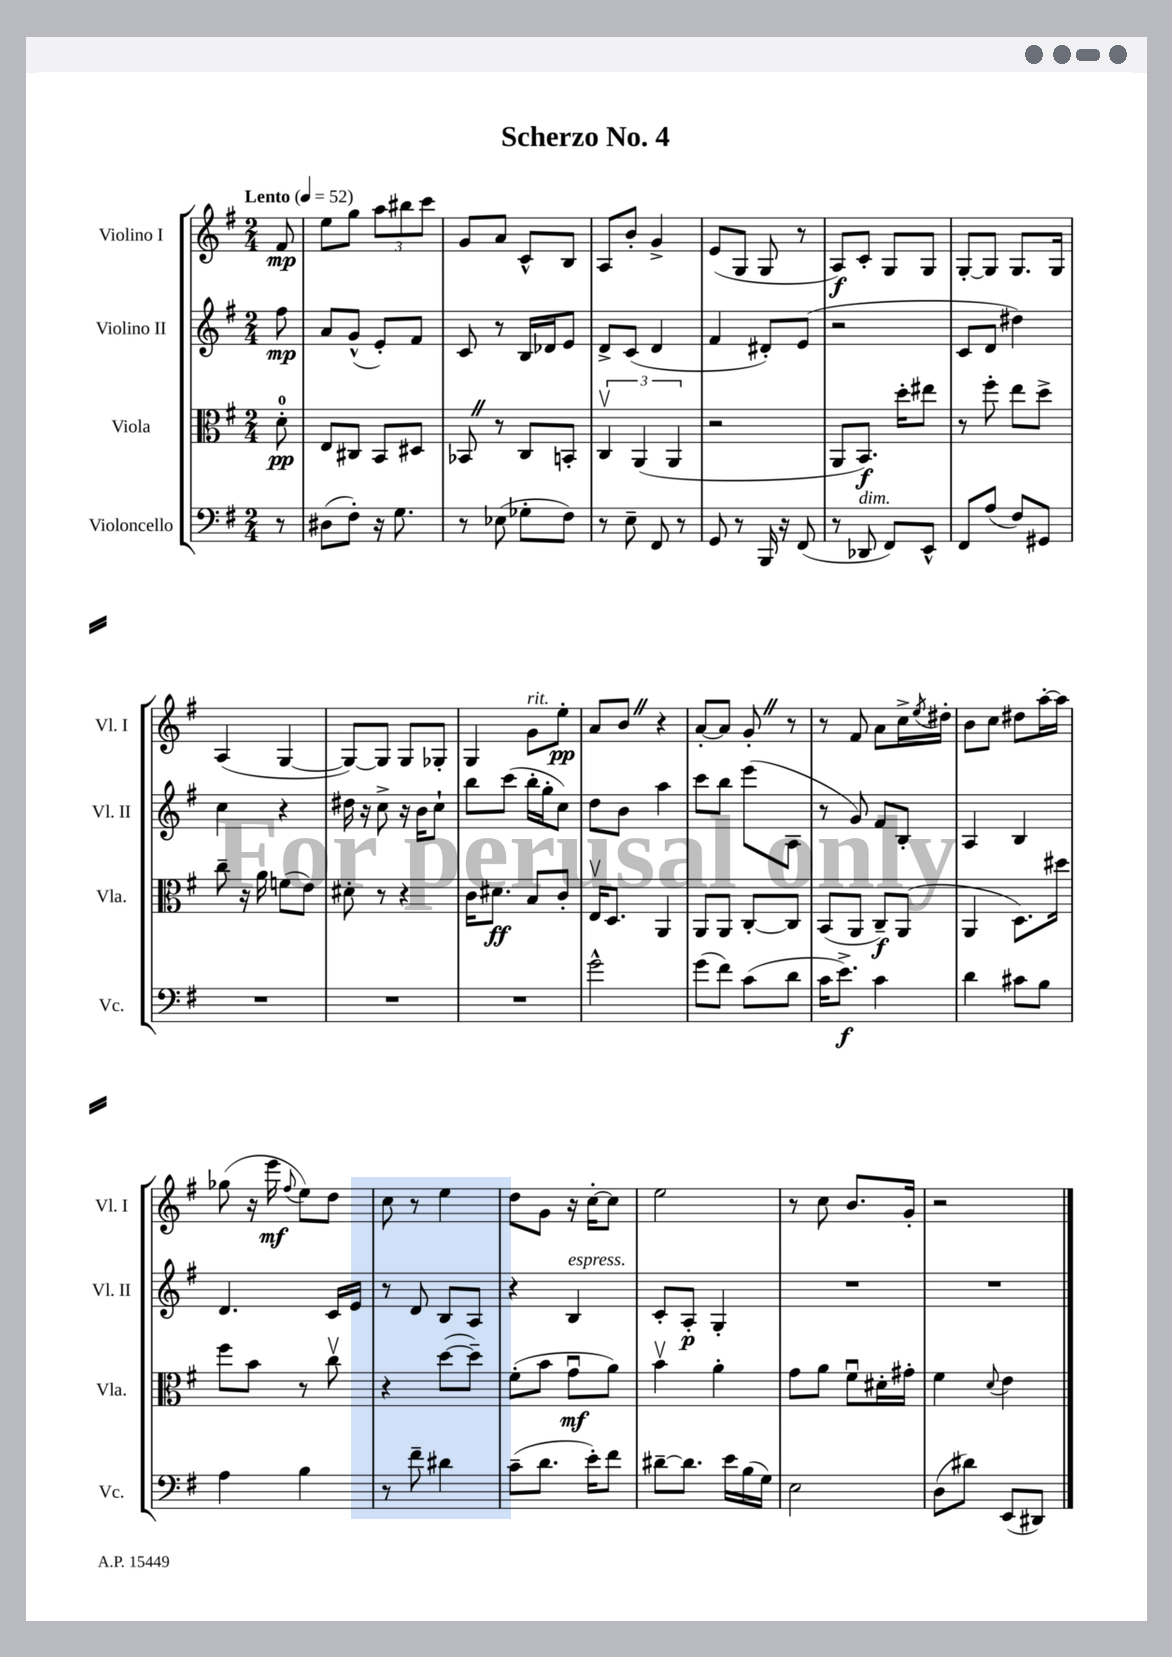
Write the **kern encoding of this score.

**kern	**dynam	**kern	**dynam	**kern	**dynam	**kern	**dynam
*part4	*part4	*part3	*part3	*part2	*part2	*part1	*part1
*staff4	*staff4	*staff3	*staff3	*staff2	*staff2	*staff1	*staff1
*I"Violoncello	*	*I"Viola	*	*I"Violino II	*	*I"Violino I	*
*I'Vc.	*	*I'Vla.	*	*I'Vl. II	*	*I'Vl. I	*
*clefF4	*	*clefC3	*	*clefG2	*	*clefG2	*
*k[f#]	*	*k[f#]	*	*k[f#]	*	*k[f#]	*
*M2/4	*	*M2/4	*	*M2/4	*	*M2/4	*
*MM52	*	*MM52	*	*MM52	*	*MM52	*
=	=	=	=	=	=	=	=
!	!	!	!	!	!	!LO:TX:a:B:t=Lento	!
8r	.	8d'\	pp	8ff#\	mp	8f#/	mp
=1	=1	=1	=1	=1	=1	=1	=1
(8D#X\L	.	8E/L	.	8a/L	.	8ee\L	.
8F#'\J)	.	8C#X/J	.	(8g^^/J	.	8gg\J	.
16r	.	8BB/L	.	8e'/L)	.	12aa\L	.
8.G\	.	.	.	.	.	.	.
.	.	.	.	.	.	12bb#X\	.
.	.	8D#X/J	.	8f#/J	.	.	.
.	.	.	.	.	.	12ccc\J	.
=2	=2	=2	=2	=2	=2	=2	=2
8r	.	8BB-XZ/	.	8c/	.	8g/L	.
(8E-X\	.	8r	.	8r	.	8a/J	.
8G-X'\L	.	8C/L	.	16B/LL	.	8c^^/L	.
.	.	.	.	16d-X/J	.	.	.
8F#\J)	.	8BBn'/J	.	8e/J	.	8B/J	.
=3	=3	=3	=3	=3	=3	=3	=3
8r	.	6Cv/	.	8d^/L	.	8A/L	.
8E~\	.	.	.	(8c/J	.	8b'/J	.
.	.	(6AA/	.	.	.	.	.
8FF#/	.	.	.	4d/	.	4g^/	.
.	.	6AA/	.	.	.	.	.
8r	.	.	.	.	.	.	.
=4	=4	=4	=4	=4	=4	=4	=4
8GG/	.	2r	.	4f#/	.	(8e/L	.
8r	.	.	.	.	.	8G/J	.
16BBB/	.	.	.	8d#X'/L)	.	8G/	.
16r	.	.	.	.	.	.	.
(8FF#/	.	.	.	(8e/J	.	8r	.
=5	=5	=5	=5	=5	=5	=5	=5
8r	.	8AA/L	.	2r	.	8A/L)	f
!LO:TX:a:i:t=dim.	!	!	!	!	!	!	!
8DD-X/	.	8.BB/J)	f	.	.	8c'/J	.
8FF#/L)	.	.	.	.	.	8G/L	.
.	.	16dd'\KL	.	.	.	.	.
8EE^^/J	.	8ee#X\J	.	.	.	8G/J	.
=6	=6	=6	=6	=6	=6	=6	=6
8FF#/L	.	8r	.	8c/L	.	[8G'/L	.
(8A/J	.	8ff#'\	.	8d/J	.	8G/J]	.
8F#/L)	.	8ee\L	.	4dd#X\)	.	8.G/L	.
8GG#X/J	.	8dd^\J	.	.	.	.	.
.	.	.	.	.	.	16G/Jk	.
!!LO:LB:g=z
=7	=7	=7	=7	=7	=7	=7	=7
2r	.	8cc~\	.	4cc\	.	(4A/	.
.	.	16r	.	.	.	.	.
.	.	16a\	.	.	.	.	.
.	.	(8fn\L	.	4r	.	[4G/	.
.	.	8e\J)	.	.	.	.	.
=8	=8	=8	=8	=8	=8	=8	=8
2r	.	8d#X'\	.	16dd#X\	.	8G/L_)	.
.	.	.	.	16r	.	.	.
.	.	8r	.	8cc^\	.	8G/J]	.
.	.	4r	.	16r	.	8G/L	.
.	.	.	.	16b\KL	.	.	.
.	.	.	.	8cc`\J	.	8G-X'/J	.
=9	=9	=9	=9	=9	=9	=9	=9
2r	.	16c\KL	.	8bb\L	.	4G/	.
.	.	8.d#X\J	ff	.	.	.	.
.	.	.	.	(8ccc\J	.	.	.
!	!	!	!	!	!	!LO:TX:a:i:t=rit.	!
.	.	8B/L	.	16bb'\LL	.	8g\L	.
.	.	.	.	16gg'\J	.	.	.
.	.	8c'/J	.	8cc\J)	.	8ee'\J	pp
=10	=10	=10	=10	=10	=10	=10	=10
2g^^\	.	16Ev/KL	.	8dd\L	.	8a/L	.
.	.	8.D/J	.	.	.	.	.
.	.	.	.	8b\J	.	8bZ/J	.
.	.	4AA/	.	4aa\	.	4r	.
=11	=11	=11	=11	=11	=11	=11	=11
(8g\L	.	8AA/L	.	8ccc\L	.	[8a'/L	.
8f#\J)	.	8AA/J	.	8bb\J	.	8a/J]	.
(8c\L	.	[8C'/L	.	(8eee\L	.	8g'Z/	.
8d\J	.	8C/J]	.	8A\J	.	8r	.
=12	=12	=12	=12	=12	=12	=12	=12
16c\KL	.	(8BB/L	.	8r	.	8r	.
8.e^\J)	f	.	.	.	.	.	.
.	.	8AA/J	.	8g/)	.	8f#/	.
4c\	.	8C~/L)	f	8f#/L	.	8a\L	.
.	.	(8AA/J	.	8B'/J	.	16cc^\L	.
.	.	.	.	.	.	8qee/	.
.	.	.	.	.	.	16dd#X'\JJ	.
=13	=13	=13	=13	=13	=13	=13	=13
4d\	.	4AA/	.	4A/	.	8b\L	.
.	.	.	.	.	.	8cc\J	.
8c#X\L	.	8.D\L)	.	4B/	.	8dd#X\L	.
8B\J	.	.	.	.	.	[16aa'\L	.
.	.	16dd#X\Jk	.	.	.	16aa\JJ]	.
!!LO:LB:g=z
=14	=14	=14	=14	=14	=14	=14	=14
4A\	.	8ff#\L	.	4.d/	.	(8gg-X\	.
.	.	8b\J	.	.	.	16r	.
.	.	.	.	.	.	16eee\	mf
.	.	.	.	.	.	8qqff#/	.
4B\	.	8r	.	.	.	8ee\L)	.
.	.	8ccv\	.	16c/LL	.	8dd\J	.
.	.	.	.	16e/JJ	.	.	.
=15	=15	=15	=15	=15	=15	=15	=15
8r	.	4r	.	8r	.	8cc\	.
8f#~\	.	.	.	8d/	.	8r	.
4d#X\	.	([8dd\L	.	8B/L	.	4ee\	.
.	.	8dd~\J])	.	8A/J	.	.	.
=16	=16	=16	=16	=16	=16	=16	=16
(8c~\L	.	(8f#'\L	.	4r	.	8dd\L	.
8.d\J	.	8b\J	.	.	.	8g\J	.
!	!	!	!	!LO:TX:a:i:t=espress.	!	!	!
.	.	8gu\L	mf	4B/	.	16r	.
16e'\KL)	.	.	.	.	.	[16cc'\KL	.
8f#\J	.	8a\J)	.	.	.	8cc\J]	.
=17	=17	=17	=17	=17	=17	=17	=17
[8d#X~\L	.	4bv\	.	8c'/L	.	2ee\	.
8.d#\J]	.	.	.	8A'/J	p	.	.
.	.	4a'\	.	4G'/	.	.	.
16e\LL	.	.	.	.	.	.	.
(16B\	.	.	.	.	.	.	.
16G\JJ)	.	.	.	.	.	.	.
=18	=18	=18	=18	=18	=18	=18	=18
2E\	.	8g\L	.	2r	.	8r	.
.	.	8a\J	.	.	.	8cc\	.
.	.	8f#u\L	.	.	.	8.b/L	.
.	.	16d#X'\L	.	.	.	.	.
.	.	16g#X'\JJ	.	.	.	16g'/Jk	.
=19	=19	=19	=19	=19	=19	=19	=19
(8D\L	.	4f#\	.	2r	.	2r	.
8d#X\J)	.	.	.	.	.	.	.
.	.	8qqd/	.	.	.	.	.
(8EE/L	.	4e\	.	.	.	.	.
8DD#X/J)	.	.	.	.	.	.	.
==	==	==	==	==	==	==	==
*-	*-	*-	*-	*-	*-	*-	*-
